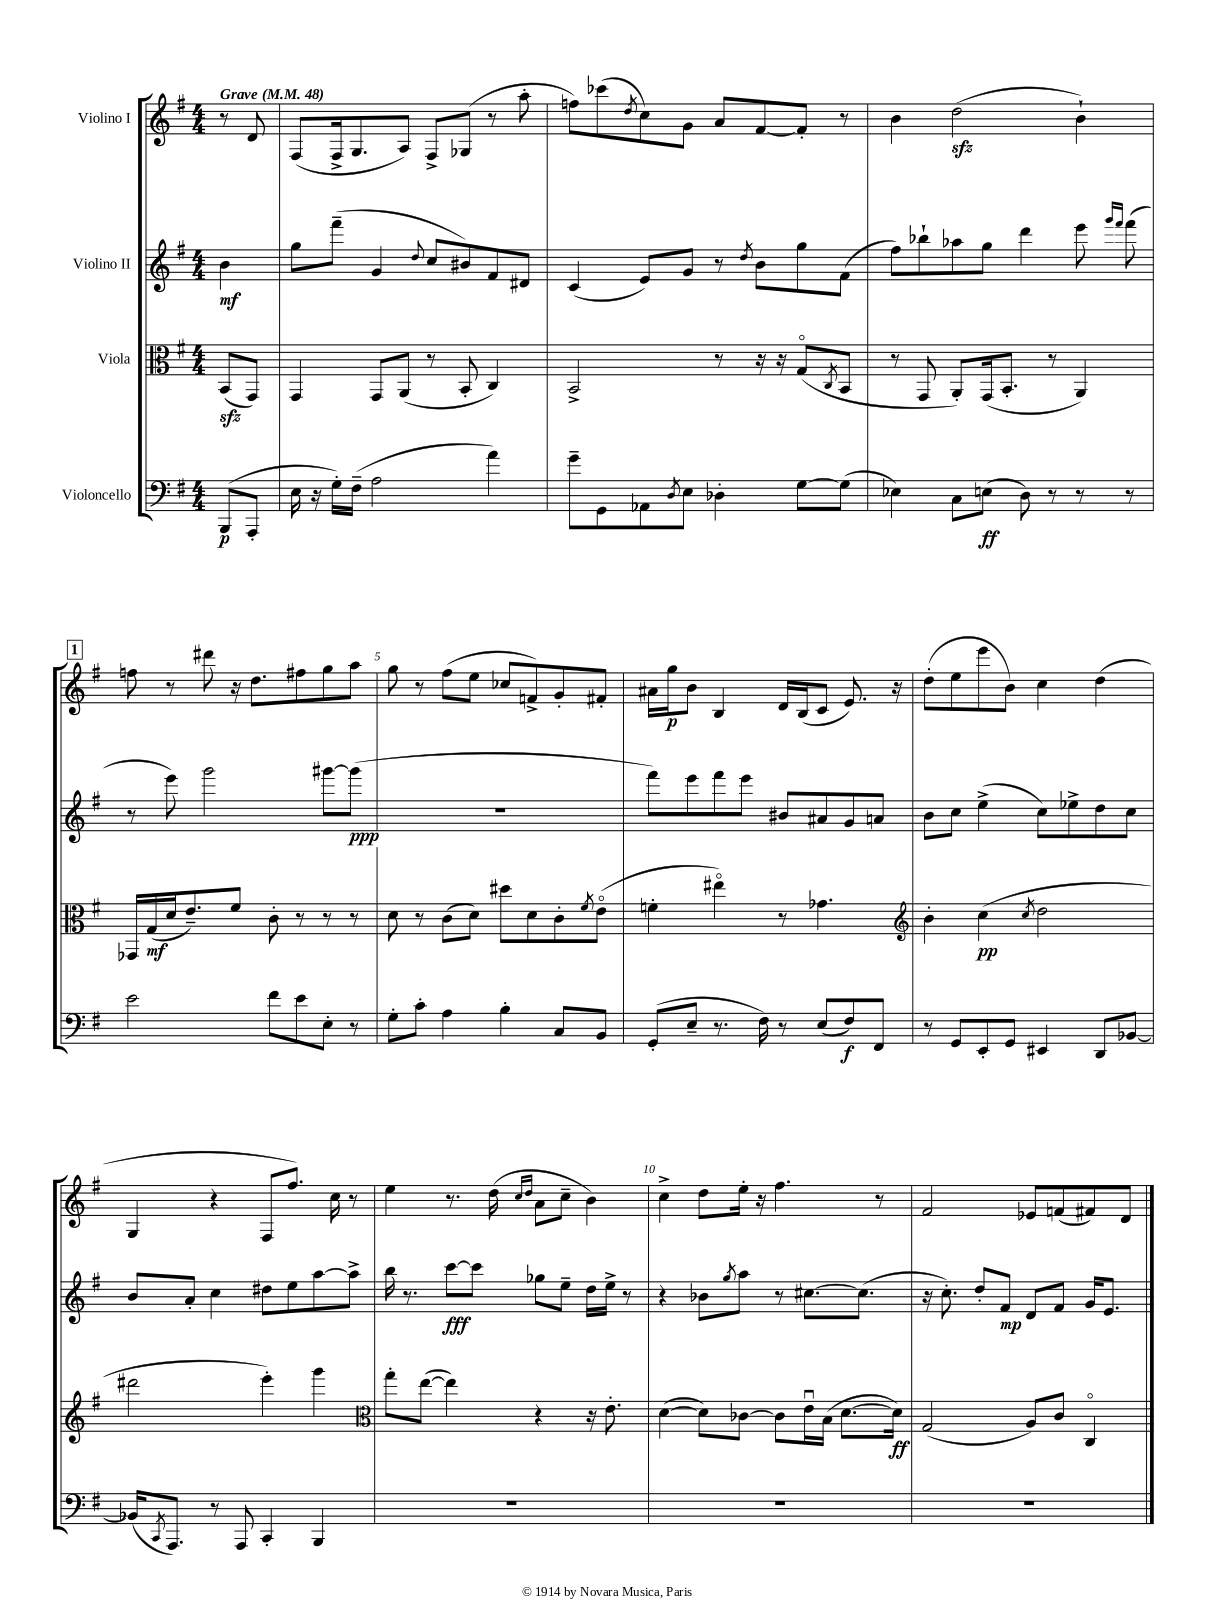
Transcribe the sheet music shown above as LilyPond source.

<<
\new StaffGroup <<
\new Staff = "s0" \with { instrumentName = "Violino I" } {
    \clef treble \key g \major \numericTimeSignature \time 4/4 \partial 4 \tempo "Grave" 4 = 48
    r8 d'8 |
    fis8( fis16-> g8. a8) fis8-> ges8( r8 a''8-. |
    f''8) ces'''8( \acciaccatura { d''8 } c''8) g'8 a'8 fis'8~ fis'8-. r8 |
    b'4 d''2\sfz( b'4-!) |
    \mark \markup { \box "1" } f''8 r8 dis'''8 r16 d''8. fis''8 g''8 a''8 |
    g''8 r8 fis''8( e''8 ces''8 f'8->) g'8-. fis'8-. |
    ais'16 g''16\p b'8 b4 d'16 b16( c'8 e'8.) r16 |
    d''8-.( e''8 e'''8 b'8) c''4 d''4( |
    g4 r4 fis8 fis''8.) c''16 r8 |
    e''4 r8. d''16( \grace { c''16 d''16 } a'8 c''8-- b'4) |
    c''4-> d''8 e''16-. r16 fis''4. r8 |
    fis'2 ees'8 f'8( fis'8) d'8 \bar "|." |
}
\new Staff = "s1" \with { instrumentName = "Violino II" } {
    \clef treble \key g \major \numericTimeSignature \time 4/4 \partial 4
    b'4\mf |
    g''8 fis'''8--( g'4 \appoggiatura { d''8 } c''8 bis'8) fis'8 dis'8 |
    c'4( e'8) g'8 r8 \acciaccatura { d''8 } b'8 g''8 fis'8( |
    fis''8) bes''8-! aes''8 g''8 d'''4 e'''8 \grace { g'''16 fis'''16 } fis'''8( |
    \mark \markup { \box "1" } r8 e'''8) g'''2 gis'''8~ gis'''8\ppp( |
    R1 |
    fis'''8) e'''8 fis'''8 e'''8 bis'8 ais'8 g'8 a'8 |
    b'8 c''8 e''4->( c''8) ees''8-> d''8 c''8 |
    b'8 a'8-. c''4 dis''8 e''8 a''8~ a''8-> |
    b''16 r8. c'''8~\fff c'''8 ges''8 e''8-- d''16 e''16-> r8 |
    r4 bes'8 \acciaccatura { g''8 } a''8 r8 cis''8.~ cis''8.( |
    r16 c''8.-.) d''8-. fis'8\mp d'8 fis'8 g'16 e'8. \bar "|." |
}
\new Staff = "s2" \with { instrumentName = "Viola" } {
    \clef alto \key g \major \numericTimeSignature \time 4/4 \partial 4
    b,8\sfz( g,8) |
    g,4 g,8 a,8( r8 b,8-. c4) |
    b,2-> r8 r16 r16 g8\flageolet( \acciaccatura { c8 } b,8 |
    r8 g,8 a,8-.) g,16( b,8.-. r8 a,4) |
    \mark \markup { \box "1" } ges,16 g16\mf( d'16 e'8.--) fis'8 c'8-. r8 r8 r8 |
    d'8 r8 c'8( d'8) dis''8 d'8 c'8-. \acciaccatura { fis'8 } e'8\flageolet( |
    f'4-. eis''4\flageolet) r8 ges'4. |
    \clef treble b'4-. c''4\pp( \acciaccatura { c''8 } d''2 |
    dis'''2 e'''4-.) g'''4 |
    \clef alto g''8-. e''8~( e''4) r4 r16 e'8.-. |
    d'4~( d'8) ces'8~ ces'8 e'16\downbow b16( d'8.~ d'16\ff) |
    g2( a8) c'8 c4\flageolet \bar "|." |
}
\new Staff = "s3" \with { instrumentName = "Violoncello" } {
    \clef bass \key g \major \numericTimeSignature \time 4/4 \partial 4
    b,,8\p( a,,8-. |
    e16 r16 g16-.) fis16--( a2 a'4) |
    g'8-- g,8 aes,8 \acciaccatura { d8 } e8 des4-. g8~ g8( |
    ees4) c8 e8\ff( d8) r8 r8 r8 |
    \mark \markup { \box "1" } e'2 fis'8 e'8 e8-. r8 |
    g8-. c'8-. a4 b4-. c8 b,8 |
    g,8-.( e8-- r8. fis16) r8 e8( fis8\f) fis,8 |
    r8 g,8 e,8-. g,8 eis,4 d,8 bes,8~ |
    bes,16( \acciaccatura { c,8 } a,,8.) r8 a,,8 c,4-. b,,4 |
    R1 |
    R1 |
    R1 \bar "|." |
}
>>
>>
\layout { \context { \Score \override BarNumber.break-visibility = ##(#f #t #t) barNumberVisibility = #(every-nth-bar-number-visible 5) } }
